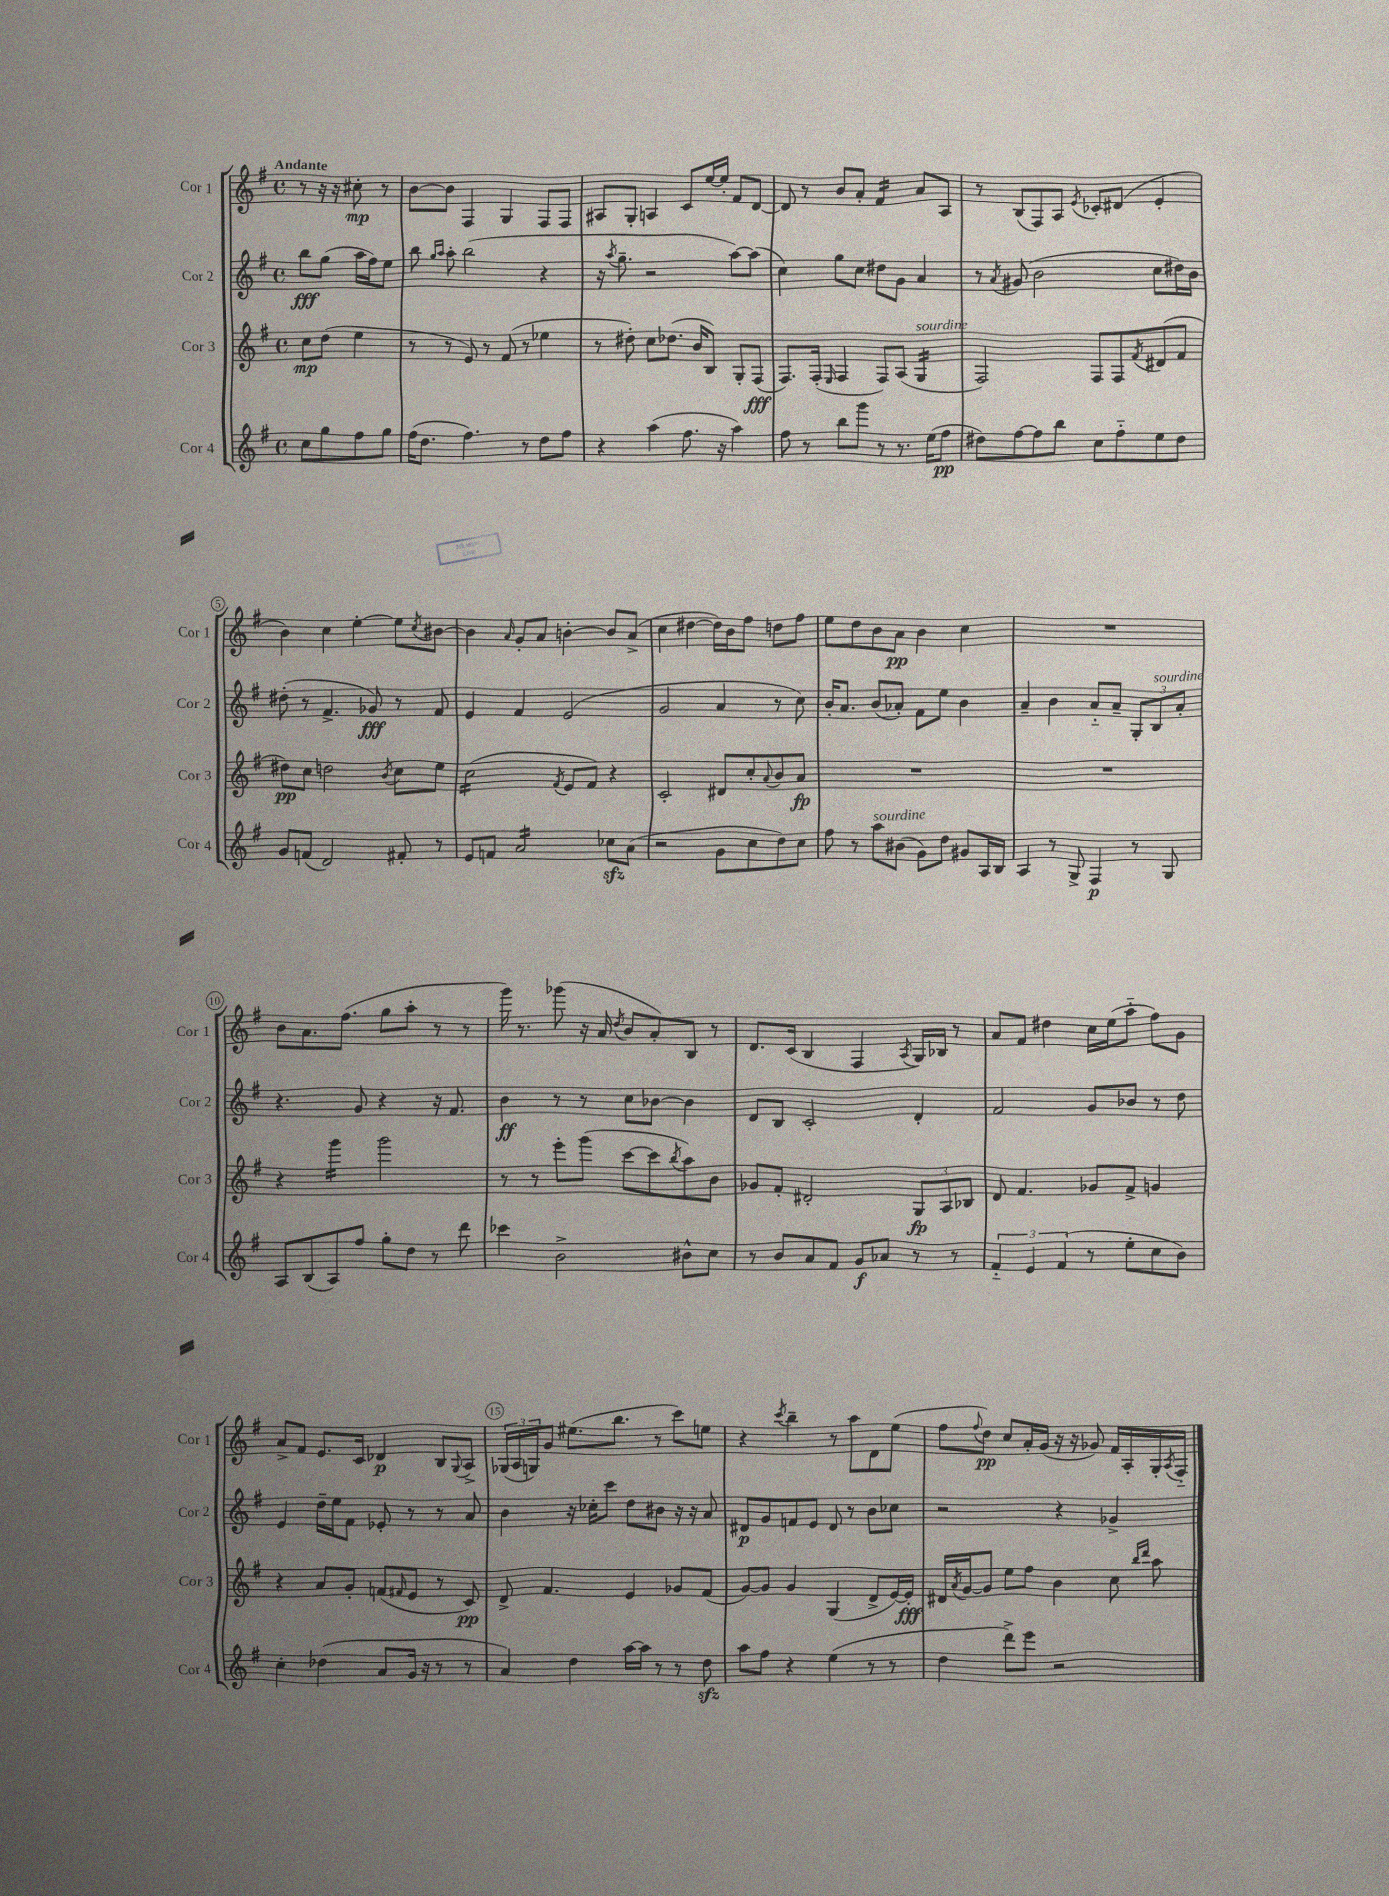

**kern	**kern	**kern	**kern
*staff4	*staff3	*staff2	*staff1
*clefG2	*clefG2	*clefG2	*clefG2
*k[f#]	*k[f#]	*k[f#]	*k[f#]
*M4/4	*M4/4	*M4/4	*M4/4
*met(c)	*met(c)	*met(c)	*met(c)
8cc	8cc	8bb	8r
8gg	(8dd	(8gg	16r
.	.	.	16r
8ff#	4ee	16aa	8cc#'
.	.	16ff#)	.
8gg	.	8ee	8r
=	=	=	=
(16ff#	8r	8bb	[8b
8.dd	.	.	.
.	.	16qqgg	.
.	.	16qqaa	.
.	8r	8aa'	8b]
4.ff#)	8e)	(2bb	4F#
.	8r	.	.
.	(8f#	.	4G
8r	8r	.	.
8dd	4ee-	4r	8F#
8ff#	.	.	8F#
=	=	=	=
4r	8r	16r	8A#
.	.	8qaa	.
.	.	8.gg~	.
.	8dd#')	.	8G'
(4aa	8cc	2r	4A
.	(8.dd-	.	.
8.ff#	.	.	8c
.	16b	.	.
.	8B)	.	[16ee
16r	.	.	16ee']
4aa)	8G'	[8aa)	8f#
.	(8F#	(8aa]	[8d
=	=	=	=
8ff#	8.F#)	4cc)	8d]
8r	.	.	8r
.	(16F#'	.	.
.	16qqE	.	.
8bb	4F#	8gg	8b
8ggg	.	8cc	8a'
8r	8F#)	8dd#	4f#
8.r	(8A	8g	.
.	4G	4a	8a
(16ee	.	.	.
8ff#	.	.	8A
=	=	=	=
8dd#)	2F#)	8r	8r
.	.	8qa	.
[8ff#	.	(8g#	(8B
8ff#]	.	2b	8F#)
8bb	.	.	8A
.	.	.	8qe
8cc	8F#	.	8c-'
8ff#'~	8F#	.	(8d#
.	8qf#	.	.
8ee	(8d#	8cc	4e'
8dd#	8f#	16dd#)	.
.	.	16b	.
=	=	=	=
8g	8dd#)	(8dd#'	4b)
(8f	8cc	8r	.
2d)	2dd	4.f#^	4cc
.	.	.	[4ee'
.	.	8g-)	.
.	8qb	.	.
8f#'	8cc	8r	8ee]
.	.	.	8qcc
8r	8ee	8f#	[8b#
=	=	=	=
8e	(2cc	4e	4b#]
8f	.	.	.
.	.	.	16qqa
2a	.	4f#	8g'
.	.	.	8a
.	8qf#	.	.
.	8e	(2e	[4b'
.	8f#)	.	.
8cc-	4r	.	8b]
(8a	.	.	(8a^
=	=	=	=
2r	2c'	2g	4cc
.	.	.	[4dd#
8g	8d#	4a	16dd#])
.	.	.	16b
8cc	8cc'	.	8ff#
.	8qqa	.	.
8dd)	8b	8r	8dd
8cc	8a	8cc)	8ff#
=	=	=	=
8ff#	1r	16b'	8ee
.	.	8.a	.
8r	.	.	8dd
8aa	.	(8b	8b
(8b#	.	8a-')	8a
8g)	.	8f#	4b
8dd	.	8ee	.
8g#	.	4b	4cc
16A	.	.	.
16B	.	.	.
=	=	=	=
4A	1r	4a~	1r
8r	.	4b	.
8G^	.	.	.
4F#	.	8a'~	.
.	.	8a~	.
8r	.	12G'	.
.	.	12B	.
8G	.	.	.
.	.	12a'	.
=	=	=	=
8A	4r	4.r	8b
(8B	.	.	8.a
8A)	4ggg	.	.
.	.	.	(8.ff#
8ff#	.	8g	.
8gg'	2ggg	4r	8gg
8dd	.	.	8aa'
8r	.	16r	8r
.	.	8.f#	.
8ddd	.	.	8r
=	=	=	=
4ccc-	8r	4b	16ggg)
.	.	.	8.r
.	8r	.	.
2b^	8eee'	8r	(8ggg-
.	(8ggg	8r	16r
.	.	.	16a
.	.	.	8qdd
.	[8ccc	8cc	8b
.	8ccc]	[8b-	8a')
.	8qbb	.	.
8b#^^	8aa)	4b-]	8B
8cc	8b	.	8r
=	=	=	=
8r	8g-	8d	8.d
8b	8f#'	8B	.
.	.	.	(16c
8a	2d#'	2c'	4B
8f#	.	.	.
8g	.	.	4F#
8a-	.	.	.
.	.	.	8qA
8r	12G	4d'	16G)
.	.	.	16B-
.	12A	.	.
8r	.	.	8r
.	12B-	.	.
=	=	=	=
6f#'~	8d	2f#	8a
.	4.f#	.	8f#
6e	.	.	.
.	.	.	4dd#
(6f#	.	.	.
8r	8g-	8g	16cc
.	.	.	(16ee
8ee'	8f#^	8b-	8aa'~
8cc	4g	8r	8ff#)
8b)	.	8dd	8g
=	=	=	=
4cc'	4r	4e	8a^
.	.	.	8f#
(4dd-	8a	16dd~	8.e
.	.	16ee	.
.	8g'	8f#	.
.	.	.	16c
8a	(8f	8e-'	4d-
.	16qqf#	.	.
16g	8e	8r	.
16r	.	.	.
8r	8r	8r	8B
.	.	.	8qqG
8r	8c)	8a	8A^
=	=	=	=
4a)	8d^	4b	(24G-
.	.	.	24A
.	.	.	24G)
.	4.f#	.	8g
4dd	.	16r	(8.ee#
.	.	16cc-'	.
.	.	8ccc	.
.	.	.	8.bb
[16aa	4e	8dd	.
16aa]	.	.	.
8r	.	8b#	8r
8r	8g-	16r	8ccc)
.	.	16r	.
8dd	(8f#	8a	8ee
=	=	=	=
8aa	[8g)	8d#	4r
8ff#	8g]	8g	.
.	.	.	8qccc
4r	4g	8f	4bb~
.	.	8e	.
(4ee	(4G	8d#	8r
.	.	8r	8aa
8r	8d^	8b	8d
8r	[16e)	8cc-	(8ee
.	16e']	.	.
=	=	=	=
4dd	16d#	2r	8ff#
.	8qa	.	.
.	[16g	.	.
.	.	.	8qqff#
.	8g]	.	8dd)
8ddd^)	8ee	.	8cc
8eee	8ff#	.	16a'
.	.	.	(16g
2r	4b	4r	16r
.	.	.	16r
.	.	.	8g-)
.	8cc	4g-^	16f#
.	.	.	16A'
.	16qqbb	.	.
.	16qqddd	.	.
.	8aa	.	16G'
.	.	.	8qA
.	.	.	16F#'~
==	==	==	==
*-	*-	*-	*-
